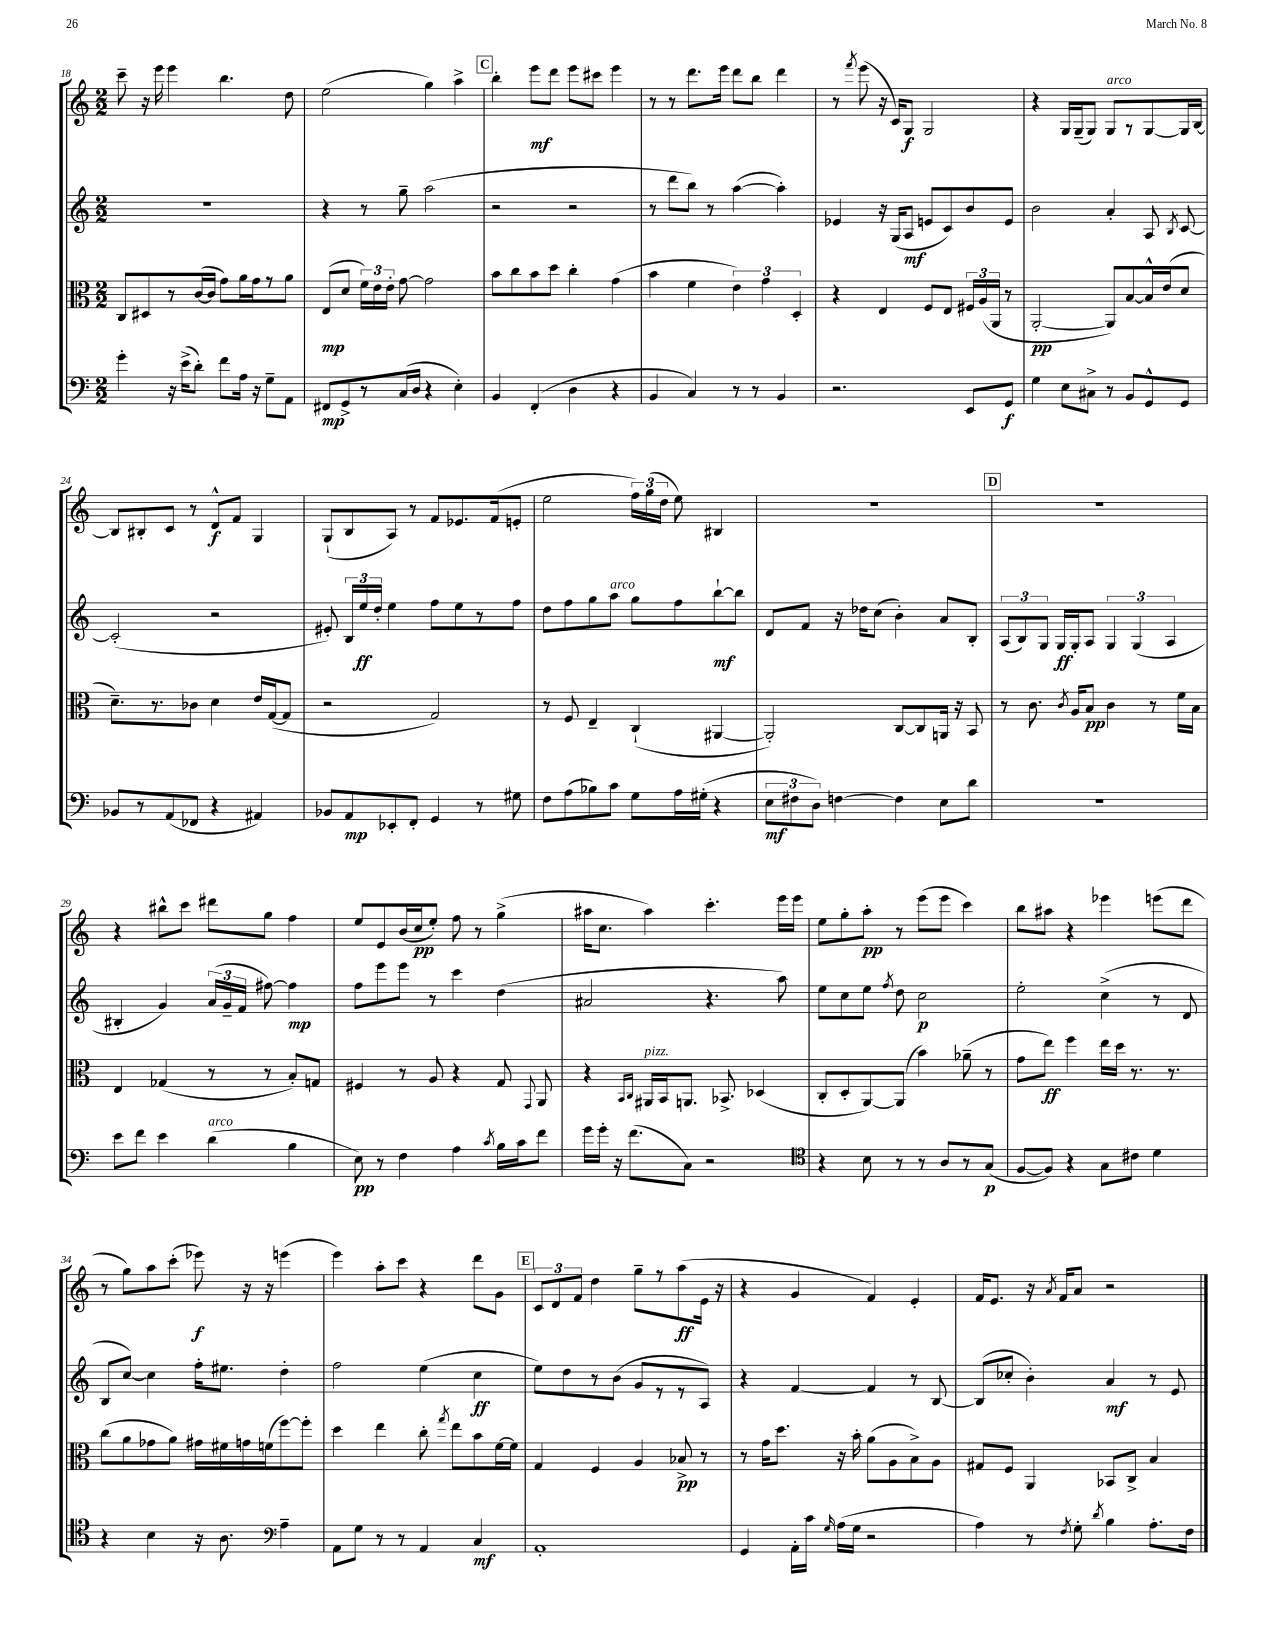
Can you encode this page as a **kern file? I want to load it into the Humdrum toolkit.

**kern	**kern	**kern	**kern
*staff4	*staff3	*staff2	*staff1
*clefF4	*clefC3	*clefG2	*clefG2
*k[]	*k[]	*k[]	*k[]
*M2/2	*M2/2	*M2/2	*M2/2
4g'	8C	1r	8ccc~
.	8D#	.	16r
.	.	.	16eee
16r	8r	.	4eee
(16e^	.	.	.
8d')	([16c	.	.
.	16c]	.	.
8f	8g)	.	4.bb
16A	16a	.	.
16r	16g	.	.
8G~	8r	.	.
8AA	8a	.	8dd
=	=	=	=
8FF#	(8E	4r	(2ee
8GG^	8d	.	.
8r	24f)	8r	.
.	24e	.	.
.	24e'	.	.
(16C	[8g	8gg~	.
16D	.	.	.
4r	2g]	(2aa	4gg)
4E')	.	.	4aa^
=	=	=	=
4BB	8b	2r	4bb'
.	8cc	.	.
(4FF'	8b	.	8eee
.	8dd	.	8ddd
4D	4cc'	2r	8eee
.	.	.	8ccc#
4r	(4g	.	4eee
=	=	=	=
4BB	4b	8r	8r
.	.	8ddd	8r
4C)	4f	8bb)	8.ddd
.	.	8r	.
.	.	.	16eee
8r	6e)	([4aa	8ddd
8r	.	.	8bb
.	6g	.	.
4BB	.	4aa'])	4ddd
.	6D'	.	.
=	=	=	=
2.r	4r	4e-	8r
.	.	.	8qfff
.	.	.	(8eee
.	4E	16r	16r
.	.	(16G	16c)
.	.	8A	8G
.	8F	8e	2G
.	8E	8c)	.
8EE	24F#	8b	.
.	(24A	.	.
.	24AA	.	.
8GG	8r	8e	.
=	=	=	=
4G	[2AA'	2b	4r
8E	.	.	16G
.	.	.	(16G~
8C#^	.	.	8G)
8r	8AA])	4a'	8G
8BB	[8B	.	8r
8GG^^	16B^^]	8A	[8G
.	(16e	.	.
.	.	8qB	.
8GG	8d	[8c	16G]
.	.	.	[16B
=	=	=	=
8BB-	8.d~)	(2c']	8B]
8r	.	.	8B#'
.	8.r	.	.
(8AA	.	.	8c
8FF-	8c-	.	8r
4r	4d	2r	8d^^
.	.	.	8f
4AA#)	16e	.	4G
.	([16G	.	.
.	8G]	.	.
=	=	=	=
8BB-	2r	8e#')	(8G`
8AA	.	24B	8B
.	.	24ee	.
.	.	24dd'	.
8EE-'	.	4ee	8A)
8FF'	.	.	8r
4GG	2G)	8ff	8f
.	.	8ee	8.e-
8r	.	8r	.
.	.	.	(16f
8G#	.	8ff	8e'
=	=	=	=
8F	8r	8dd	2ee
(8A	8F	8ff	.
8B-)	4E~	8gg	.
8c	.	8aa	.
8G	(4C`	8gg	24ff)
.	.	.	(24gg
.	.	.	24dd
16A	.	8ff	8ee)
(16G#'	.	.	.
4r	[4AA#	[8bb`	4B#
.	.	8bb]	.
=	=	=	=
12E	2AA#'])	8d	1r
12F#	.	.	.
.	.	8f	.
12D)	.	.	.
[4F	.	16r	.
.	.	16dd-	.
.	.	(8cc	.
4F]	[8C	4b')	.
.	8C]	.	.
8E	16AA	8a	.
.	16r	.	.
8d	8BB	8B'	.
=	=	=	=
1r	8r	(12A	1r
.	.	12B)	.
.	8.c	.	.
.	.	12G	.
.	.	16G	.
.	8qc	.	.
.	16A	16G'	.
.	8B	8A	.
.	4c	6G	.
.	.	(6G	.
.	8r	.	.
.	.	6A	.
.	16f	.	.
.	16B	.	.
=	=	=	=
8e	4E	4B#'	4r
8f	.	.	.
4e	(4G-	4g)	8bb#^^
.	.	.	8ccc
(4d	8r	(24a	8ddd#
.	.	24g~	.
.	.	24f	.
.	8r	[8ff#)	8gg
4B	8B')	4ff#]	4ff
.	8G	.	.
=	=	=	=
8E)	4F#	8ff	8ee
8r	.	8eee	8e
4F	8r	8eee	(16b
.	.	.	16cc
.	8A	8r	8ee')
4A	4r	4ccc	8ff
.	.	.	8r
8qc	.	.	.
16B	8G	(4dd	(4gg^
16c	.	.	.
.	8qqGG	.	.
8f	8AA	.	.
=	=	=	=
16g	4r	2a#	16aa#
16g'	.	.	8.cc
16r	.	.	.
(8.f	.	.	.
.	16qqBB	.	.
.	16qqC	.	.
.	16AA#	.	4aa#)
.	16BB	.	.
8C)	8.AA	.	.
2r	.	4.r	4.ccc'
.	8.BB-^	.	.
.	(4D-	.	.
.	.	8aa)	16eee
.	.	.	16eee
=	=	=	=
*clefC4	*	*	*
4r	8C'	8ee	8ee
.	8D'	8cc	8gg'
8B	[8AA)	8ee	8aa'
.	.	8qff	.
8r	(8AA]	8dd	8r
8r	4b)	2cc	(8eee
8A	.	.	8eee
8r	(8a-~	.	4ccc)
(8G	8r	.	.
=	=	=	=
[8F	8g	2ee'	8bb
8F])	8ee)	.	8aa#
4r	4ff	.	4r
8G	16ee	(4cc^	4eee-
.	16dd	.	.
8c#	8.r	.	.
4d	.	8r	(8eee
.	8.r	.	.
.	.	8d	8ddd
=	=	=	=
4r	(8cc	8B	8r
.	8a	[8cc)	8gg)
4B	8g-	4cc]	8aa
.	8a)	.	(8ccc'
16r	16g#	16ff'	8eee-)
8.A	16f#	8.ee#	.
.	16g	.	16r
.	(16f	.	16r
*clefF4	*	*	*
4A~	[8ff)	4dd'	(4eee
.	8ff']	.	.
=	=	=	=
8AA	4dd	2ff	4eee)
8G	.	.	.
8r	4ee	.	8aa'
8r	.	.	8ccc
4AA	8cc'	(4ee	4r
.	8qgg	.	.
.	8ee	.	.
4C	8b	4cc	8ddd
.	[16f	.	8g
.	16f]	.	.
=	=	=	=
1AA'	4G	8ee)	12c
.	.	.	12d
.	.	8dd	.
.	.	.	12f
.	4F	8r	4dd
.	.	(8b	.
.	4A	8g	8gg~
.	.	8r	8r
.	8B-^	8r	(8aa
.	8r	8A)	16e
.	.	.	16r
=	=	=	=
4GG	8r	4r	4r
.	16g	.	.
.	8.dd	.	.
16AA'	.	[4f	4g
16c	.	.	.
16qqG	.	.	.
(16A	16r	.	.
16G	16b'	.	.
2r	(8a	4f]	4f)
.	8A	.	.
.	8B^)	8r	4e'
.	8A	[8B	.
=	=	=	=
4A)	8G#	(8B]	16f
.	.	.	8.e
.	8F	8cc-'	.
8r	4AA	4b')	16r
.	.	.	8qa
.	.	.	16f
8qF	.	.	.
8G'	.	.	8a
8qd	.	.	.
4B	8BB-	4a	2r
.	8C^	.	.
8.A'	4B	8r	.
.	.	8e	.
16F	.	.	.
==	==	==	==
*-	*-	*-	*-
